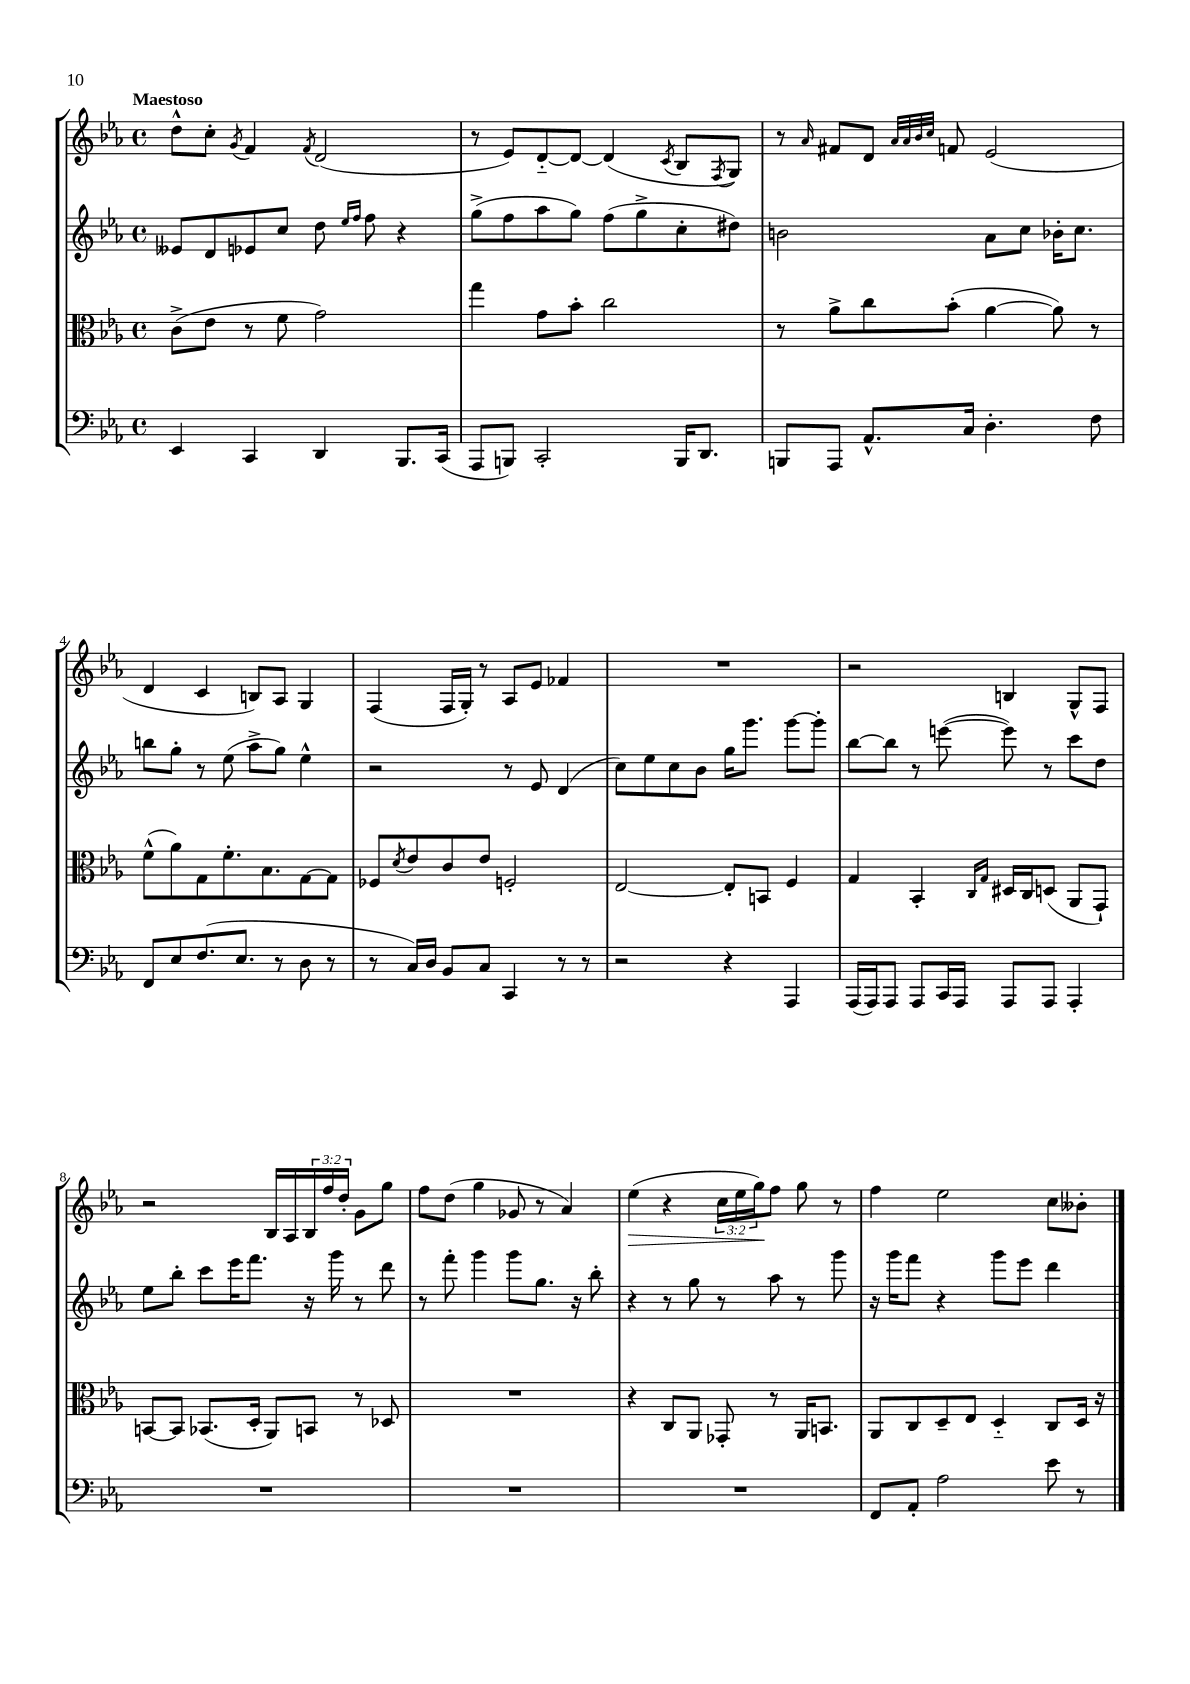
<<
\new StaffGroup <<
\new Staff = "s0" {
    \clef treble \key ees \major \defaultTimeSignature \time 4/4 \override Staff.TupletNumber.text = #tuplet-number::calc-fraction-text \tempo "Maestoso"
    d''8-^ c''8-. \acciaccatura { g'8 } f'4 \acciaccatura { f'8 } d'2( |
    r8 ees'8) d'8~-_ d'8~ d'4( \acciaccatura { c'8 } bes8 \acciaccatura { f8 } g8) |
    r8 \grace { aes'16 } fis'8 d'8 \grace { aes'32 aes'32 bes'32 c''32 } f'8 ees'2( |
    d'4 c'4 b8) aes8 g4 |
    f4( f16 g16-.) r8 aes8 ees'8 fes'4 |
    R1 |
    r2 b4 g8-^ f8 |
    r2 bes16 aes16 \tuplet 3/2 { bes16 f''16 d''16-. } g'8 g''8 |
    f''8 d''8( g''4 ges'8 r8 aes'4) |
    ees''4\>( r4 \tuplet 3/2 { c''16 ees''16 g''16\!) } f''8 g''8 r8 |
    f''4 ees''2 c''8 beses'8-. \bar "|." |
}
\new Staff = "s1" {
    \clef treble \key ees \major \defaultTimeSignature \time 4/4
    eeses'8 d'8 ees'8 c''8 d''8 \grace { ees''16 f''16 } f''8 r4 |
    g''8->( f''8 aes''8 g''8) f''8( g''8-> c''8-. dis''8) |
    b'2 aes'8 c''8 bes'16-. c''8. |
    b''8 g''8-. r8 ees''8( aes''8-> g''8) ees''4-^ |
    r2 r8 ees'8 d'4( |
    c''8) ees''8 c''8 bes'8 g''16 g'''8. g'''8~ g'''8-. |
    bes''8~ bes''8 r8 e'''8~( e'''8) r8 c'''8 d''8 |
    ees''8 bes''8-. c'''8 ees'''16 f'''8. r16 g'''16 r8 d'''8 |
    r8 f'''8-. g'''4 g'''8 g''8. r16 bes''8-. |
    r4 r8 g''8 r8 aes''8 r8 g'''8 |
    r16 g'''16 f'''8 r4 g'''8 ees'''8 d'''4 \bar "|." |
}
\new Staff = "s2" {
    \clef alto \key ees \major \defaultTimeSignature \time 4/4
    c'8->( ees'8 r8 f'8 g'2) |
    g''4 g'8 bes'8-. c''2 |
    r8 aes'8-> c''8 bes'8-.( aes'4~ aes'8) r8 |
    f'8-^( aes'8) g8 f'8.-. bes8. g8~ g8 |
    fes8 \acciaccatura { d'8 } ees'8 c'8 ees'8 f2-. |
    ees2~ ees8-. b,8 f4 |
    g4 bes,4-. \grace { c16 g16 } dis16 c16 d8( aes,8 g,8-!) |
    b,8~ b,8 bes,8.( d16-. aes,8) b,8 r8 des8 |
    R1 |
    r4 c8 aes,8 ges,8-. r8 aes,16 b,8. |
    aes,8 c8 d8-- ees8 d4-_ c8 d16 r16 \bar "|." |
}
\new Staff = "s3" {
    \clef bass \key ees \major \defaultTimeSignature \time 4/4
    ees,4 c,4 d,4 bes,,8. c,16( |
    aes,,8 b,,8) c,2-. b,,16 d,8. |
    b,,8 aes,,8 aes,8.-^ c16 d4.-. f8 |
    f,8 ees8 f8.( ees8. r8 d8 r8 |
    r8 c16) d16 bes,8 c8 c,4 r8 r8 |
    r2 r4 aes,,4 |
    aes,,16( aes,,16) aes,,8 aes,,8 c,16 aes,,16 aes,,8 aes,,8 aes,,4-. |
    R1 |
    R1 |
    R1 |
    f,8 aes,8-. aes2 ees'8 r8 \bar "|." |
}
>>
>>
